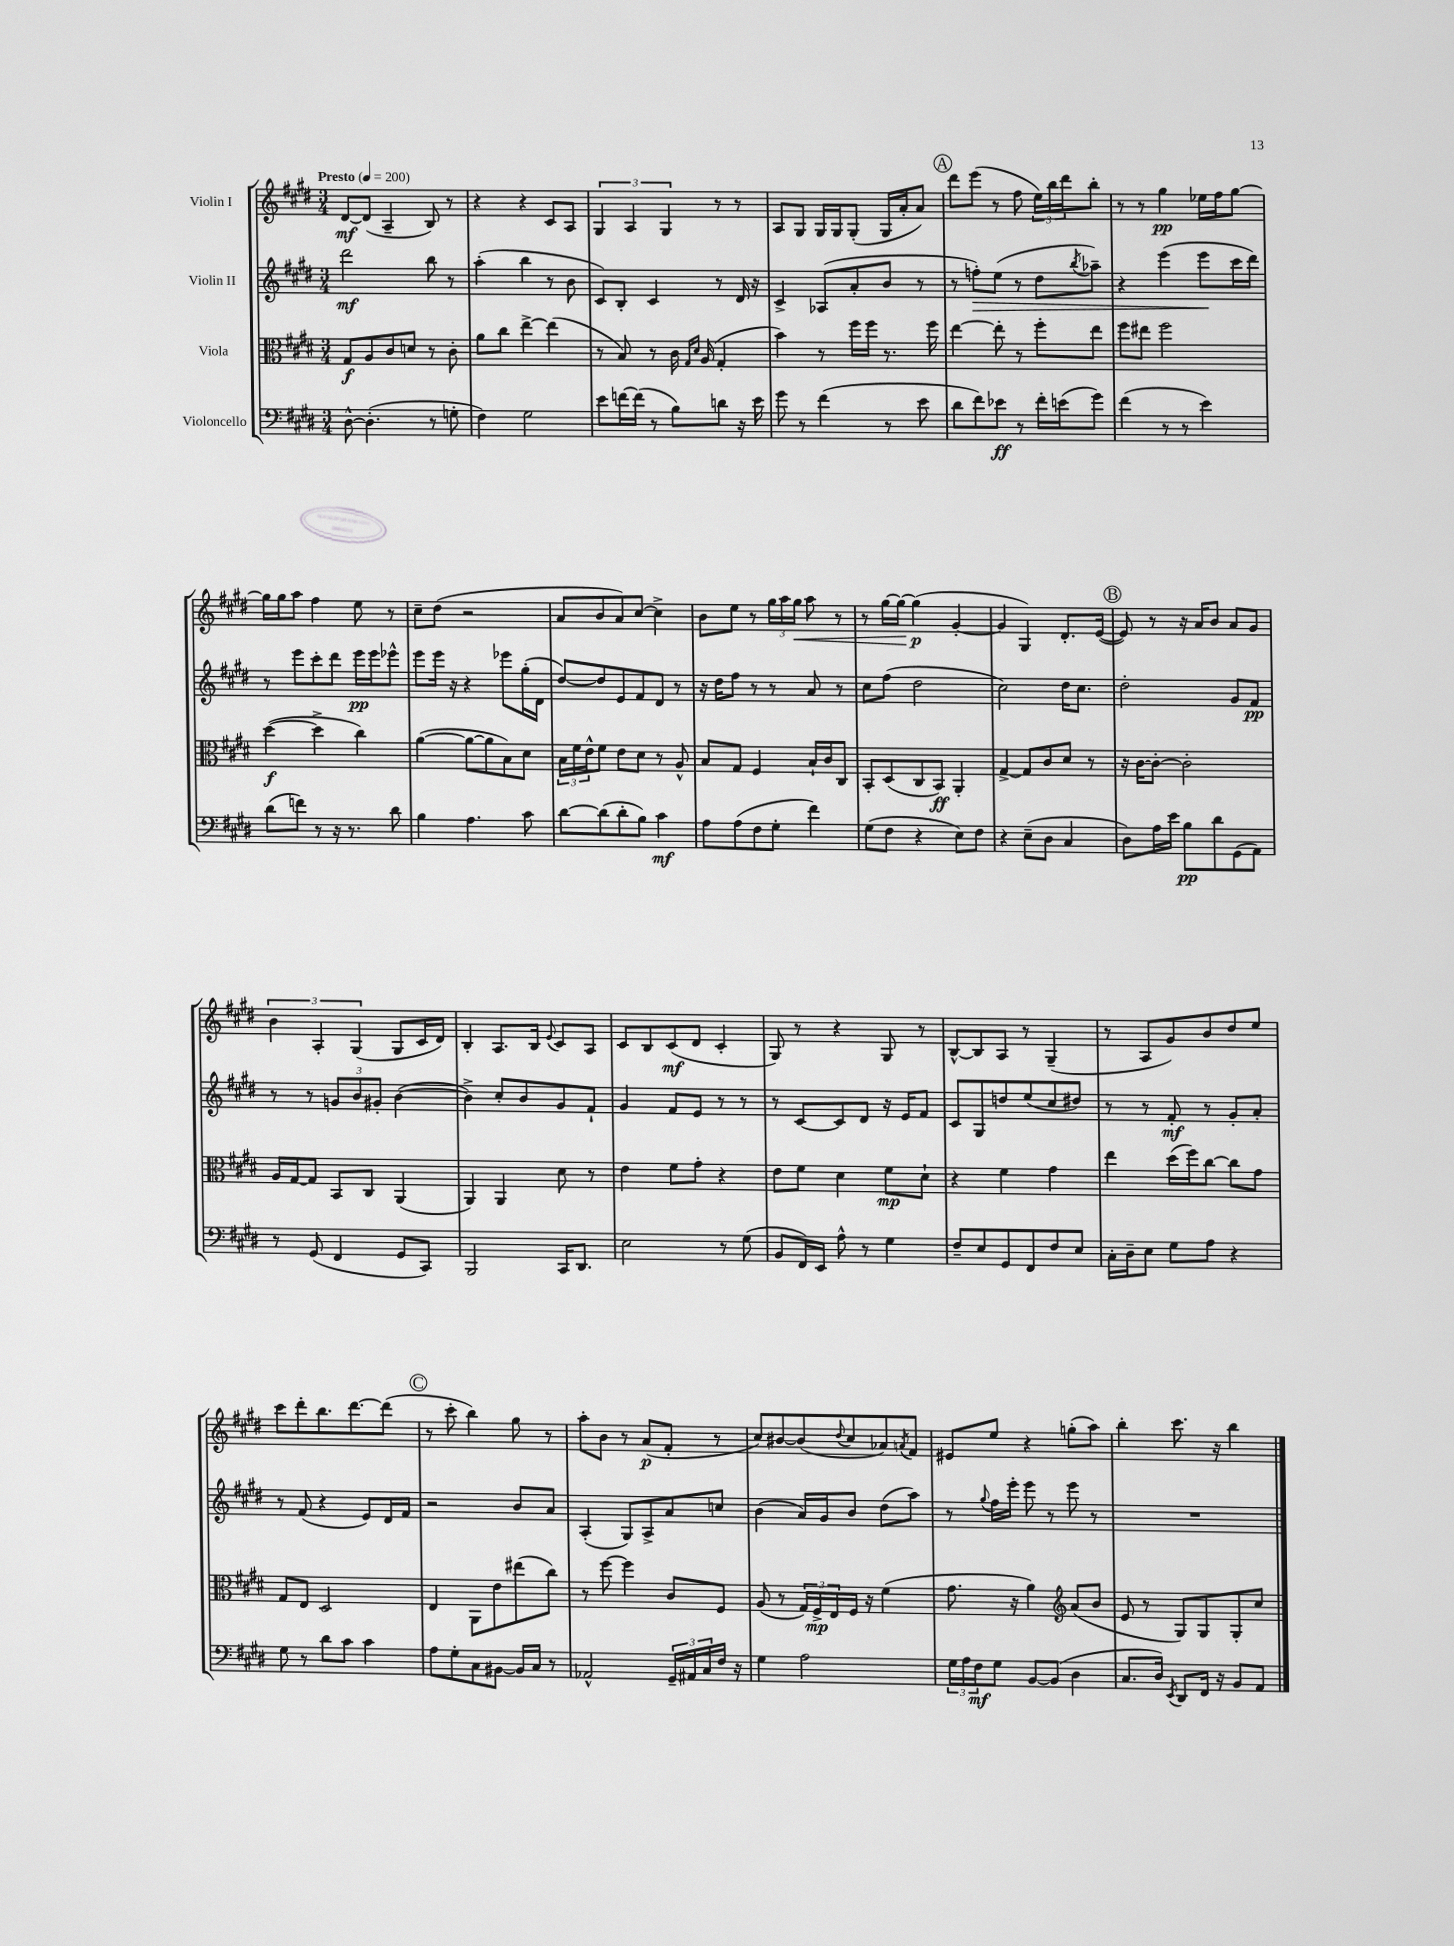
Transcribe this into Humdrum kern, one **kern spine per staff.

**kern	**kern	**kern	**kern
*staff4	*staff3	*staff2	*staff1
*clefF4	*clefC3	*clefG2	*clefG2
*k[f#c#g#d#]	*k[f#c#g#d#]	*k[f#c#g#d#]	*k[f#c#g#d#]
*M3/4	*M3/4	*M3/4	*M3/4
*MM200	*MM200	*MM200	*MM200
[8D#^^	8G#	2ddd#	[8d#
(4.D#']	8A	.	(8d#]
.	8c#	.	4A~
.	8d	.	.
8r	8r	8bb	8B)
8G'	8c#'	8r	8r
=	=	=	=
4F#)	8a	(4aa'	4r
.	8cc#	.	.
2G#	[4ee^	4bb	4r
.	(4ee]	8r	8c#
.	.	8b	8A
=	=	=	=
8e	8r	8c#)	6G#
[16f	8B)	8B'	.
.	.	.	6A
(16f]	.	.	.
8r	8r	4c#	.
.	.	.	6G#
8B)	16c#	.	.
.	16qqG#	.	.
.	16qqd#	.	.
.	(16A	.	.
8d	4G#'	8r	8r
16r	.	16d#	8r
16e	.	16r	.
=	=	=	=
8g#	4b)	4c#^	8A
8r	.	.	8G#
(4f#	8r	(8A-	16G#
.	.	.	16G#
.	16ff#	8a'	(8G#'
.	16ff#	.	.
8r	8.r	8b	16G#
.	.	.	16a'
8e	.	8r	8a)
.	16ff#	.	.
=	=	=	=
8d#	[4ee	8r	8ddd#
8f#)	.	8ff')	(8eee
8e-	8ee']	(8ee	8r
8r	8r	8r	8ff#
16f#'	8ff#'	8dd#	24ee)
.	.	.	24bb
(16e	.	.	.
.	.	.	24ddd#
.	.	8qbb	.
8g#)	8ee	8aa-~)	8bb'
=	=	=	=
(4f#	8ff#	4r	8r
.	8ee#	.	8r
8r	2ff#	(4eee	4gg#
8r	.	.	.
4e)	.	8eee	16ee-
.	.	.	16ff#
.	.	16ccc#	[8gg#
.	.	16ddd#)	.
=	=	=	=
(8d#	([4dd#	8r	16gg#]
.	.	.	16gg#
8f)	.	8eee	8aa
8r	4dd#^]	8ccc#'	4ff#
16r	.	8ddd#	.
8.r	.	.	.
.	4cc#)	16eee	8ee
.	.	16eee	.
8d#	.	8eee-^^	8r
=	=	=	=
4B	([4a	8eee	8cc#~
.	.	16eee	(8dd#
.	.	16r	.
4.A	8a_	4r	2r
.	8a]	.	.
.	8B)	8eee-	.
8c#	8d#	(16gg#'	.
.	.	16d#	.
=	=	=	=
[8d#	24B	[8dd#)	8a
.	24f#	.	.
.	24e^^	.	.
(8d#]	8f#	8dd#]	8b
8d#'	8e	8e	8a)
8B)	8d#	8f#	[8cc#
4c#	8r	8d#	4cc#^]
.	8A^^	8r	.
=	=	=	=
8A	8B	16r	8b
.	.	16dd#	.
(8A	8G#	8ff#	8ee
8F#	4F#	8r	8r
8G#'	.	8r	24gg#
.	.	.	24aa
.	.	.	24gg#
4f#)	16B`	8a	8aa
.	16c#	.	.
.	8C#	8r	8r
=	=	=	=
(8G#	8BB'	8cc#	8r
8F#	(8D#	(8ff#	[16gg#
.	.	.	16gg#_
4r	8C#	2dd#	(4gg#]
.	8BB)	.	.
8E)	4AA'	.	[4g#'
8F#	.	.	.
=	=	=	=
4r	[4G#^	2cc#)	4g#]
(8E~	8G#]	.	4G#)
8D#	8c#	.	.
4C#	8d#	16dd#	8.d#'
.	.	8.cc#	.
.	8r	.	.
.	.	.	([16e
=	=	=	=
8D#)	16r	2dd#'	8e])
.	[16c#	.	.
16A	8c#'_	.	8r
16e	.	.	.
8B	2c#']	.	16r
.	.	.	16a
8d#	.	.	8b
(8GG#	.	8g#	8a
8AA)	.	8f#	8g#
=	=	=	=
8r	16A	8r	6b
.	[16G#	.	.
(8GG#	8G#]	8r	.
.	.	.	6A'
4FF#	8BB	12g	.
.	.	12b	(6G#
.	8C#	.	.
.	.	12g#'	.
8GG#	(4AA	([4b	8G#
8CC#)	.	.	16c#
.	.	.	16d#)
=	=	=	=
2BBB	4AA)	4b^])	4B'
.	4AA	8cc#'	8.A
.	.	8b	.
.	.	.	16B
.	.	.	8qqe
16CC#	8d#	8g#	8c#
8.DD#	.	.	.
.	8r	8f#`	8A
=	=	=	=
2E	4e	4g#	8c#
.	.	.	8B
.	8f#	8f#	(8c#
.	8g#'	8e	8d#
8r	4r	8r	4c#'
(8G#	.	8r	.
=	=	=	=
8BB	8e	8r	8G#)
16FF#)	8f#	[8c#	8r
16EE	.	.	.
8A^^	4d#	8c#]	4r
8r	.	8d#	.
4G#	8f#	16r	8G#
.	.	16e	.
.	8d#`	8f#	8r
=	=	=	=
8F#~	4r	8c#	[8B^^
8E	.	8G#	8B]
8GG#	4f#	8dd	8A
8FF#	.	(8ee	8r
8F#	4g#	8cc#	(4G#~
8E	.	8dd#)	.
=	=	=	=
16C#'	4ee	8r	8r
16D#~	.	.	.
8E	.	8r	8A
8G#	(16dd#	8f#'	8g#)
.	16ff#)	.	.
8A	[8cc#	8r	8b
4r	8cc#]	8g#'	8dd#
.	8g#	8a'	8ee
=	=	=	=
8G#	8G#	8r	8ccc#
8r	8E	(8f#	8ddd#'
8d#	2D#	4r	8.bb
8c#	.	.	.
.	.	.	[8.ddd#
4c#	.	8e)	.
.	.	16d#	(8ddd#]
.	.	16f#	.
=	=	=	=
8A	4E	2r	8r
8G#'	.	.	8ccc#'
8C#	8AA	.	4bb)
[8BB#	8e	.	.
16BB#]	(8ee#	8b	8gg#
16C#	.	.	.
8r	8cc#)	8a	8r
=	=	=	=
2AA-^^	8r	(4A'	8aa'
.	[8ff#	.	8b
.	4ff#]	8G#)	8r
.	.	8A^	(8a
24GG#~	8c#	8a	8f#'
24AA#	.	.	.
24C#	.	.	.
16F#	8F#	8cc	8r
16r	.	.	.
=	=	=	=
4G#	(8A	(4b	8cc#)
.	8r	.	[8b#
2A	24G#)	16a)	(8b#]
.	24F#^	.	.
.	.	16g#	.
.	24E	.	.
.	.	.	8qqdd#
.	16F#	8b	8cc#
.	16r	.	.
.	(4f#	(8dd#	8a-)
.	.	.	8qa
.	.	8aa)	8f#
=	=	=	=
24G#	8.g#	8r	8e#
24A	.	.	.
24F#	.	.	.
.	.	8qqgg#	.
8G#	.	16ff#	8ee
.	16r	16eee'	.
[8BB	4a)	8eee	4r
(8BB]	.	8r	.
*	*clefG2	*	*
4D#	(8a	8eee	(8gg'
.	8b	8r	8aa)
=	=	=	=
8.C#	8e	2.r	4bb'
.	8r	.	.
16D#)	.	.	.
8qEE	.	.	.
8DD#	8G#)	.	8.ccc#
16FF#	8G#	.	.
16r	.	.	16r
8BB	8G#'	.	4bb
8AA	8cc#	.	.
==	==	==	==
*-	*-	*-	*-
